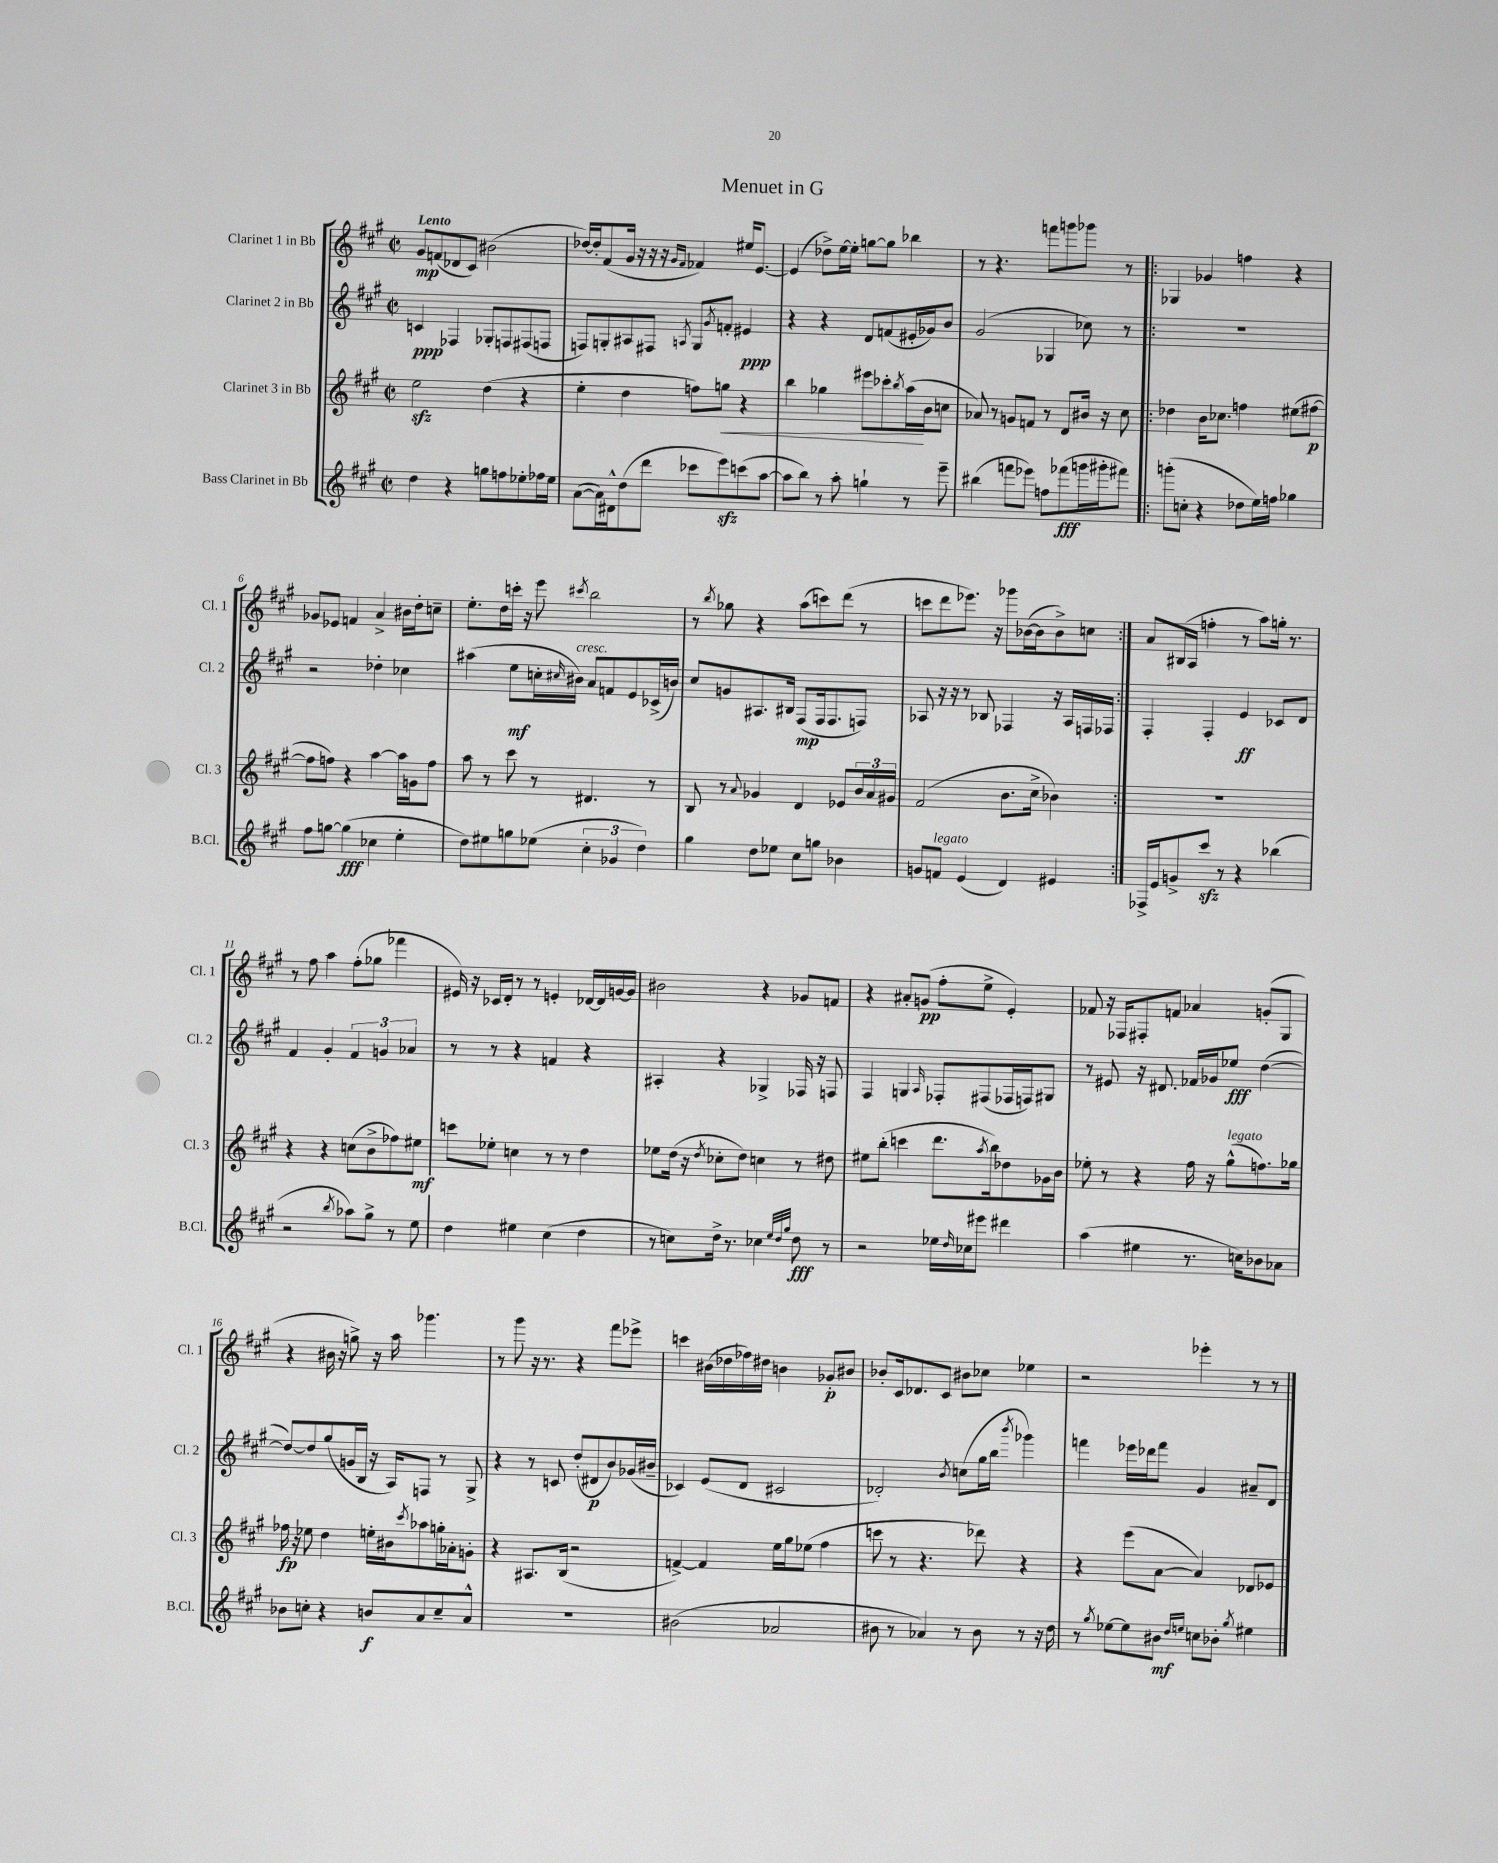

**kern	**dynam	**kern	**dynam	**kern	**dynam	**kern	**dynam
*part4	*part4	*part3	*part3	*part2	*part2	*part1	*part1
*staff4	*staff4	*staff3	*staff3	*staff2	*staff2	*staff1	*staff1
*I"Bass Clarinet in Bb	*	*I"Clarinet 3 in Bb	*	*I"Clarinet 2 in Bb	*	*I"Clarinet 1 in Bb	*
*I'B.Cl.	*	*I'Cl. 3	*	*I'Cl. 2	*	*I'Cl. 1	*
*clefG2	*	*clefG2	*	*clefG2	*	*clefG2	*
*k[f#c#g#]	*	*k[f#c#g#]	*	*k[f#c#g#]	*	*k[f#c#g#]	*
*M2/2	*	*M2/2	*	*M2/2	*	*M2/2	*
*met(c|)	*	*met(c|)	*	*met(c|)	*	*met(c|)	*
=1	=1	=1	=1	=1	=1	=1	=1
!	!	!	!	!	!	!LO:TX:a:B:t=Lento	!
4dd\	.	2eezz\	.	4cn/	ppp	8g#/L	mp
.	.	.	.	.	.	(8fn/	.
4r	.	.	.	4F-X/	.	8d-X/	.
.	.	.	.	.	.	8c#/J)	.
8ggn\L	.	(4dd\	.	8G-X'/L	.	(2b#X\	.
8ffn\	.	.	.	8Fn/	.	.	.
8ee-X'\	.	4r	.	(8F#X/	.	.	.
16ff-X\L	.	.	.	8Fn/J	.	.	.
16ee-\JJ	.	.	.	.	.	.	.
=2	=2	=2	=2	=2	=2	=2	=2
([8a\L	.	4ee'\	.	8Fn/L)	.	[16dd-X/LL)	.
.	.	.	.	.	.	16dd-'/J]	.
16a\L])	.	.	.	8Gn'/	.	(8f#/	.
16d#X^^\J	.	.	.	.	.	.	.
(8dd\	.	4dd\	.	8A#X/	.	16g#/Jk	.
.	.	.	.	.	.	16r	.
8ddd\J	.	.	.	8F#X/J	.	16r	.
.	.	.	.	.	.	16r	.
.	.	.	.	.	.	16qqg#/LL	.
.	.	.	.	8qAn/	.	16qqf#/JJ	.
8ccc-X\L	.	8ffn\L)	.	8G/L	.	4f-X/)	.
.	.	.	.	8qg#/	.	.	.
!	!	!	!LO:HP:b	!	!	!	!
8eeezz\)	.	8ggn\J	<	8fn'/J	.	.	.
(8cccn\	.	4r	.	4e#X/	ppp	16ee#X/KL	.
.	.	.	.	.	.	[8.e/J	.
[8aa\J	.	.	.	.	.	.	.
=3	=3	=3	=3	=3	=3	=3	=3
8aa\L]	.	4bb\	.	4r	.	(4e/]	.
8bb\J)	.	.	.	.	.	.	.
8r	.	4gg-X\	.	4r	.	8dd-X^\L)	.
8aa'\	.	.	.	.	.	[16ee\L	.
.	.	.	.	.	.	16ee'\JJ]	.
4ggn`\	.	8eee#X\L	.	8d/L	.	[8ggn\L	.
.	.	8ccc-X'\	.	(8fn/	.	8gg\J]	.
.	.	8qbb/	.	.	.	.	.
8r	.	(16aa\L	.	16e#X'/L	.	4bb-X\	.
.	.	16b\J	[	16g-X/J)	.	.	.
8eee~\	.	8ccn\J	.	8b/J	.	.	.
=4	=4	=4	=4	=4	=4	=4	=4
(4bb#X\	.	8a-X/)	.	(2g#/	.	8r	.
.	.	8r	.	.	.	4.r	.
8fffn\L	.	8gn/L	.	.	.	.	.
8eee-X\J)	.	8fn/J	.	.	.	.	.
8ffn\L	.	8r	.	4G-X/	.	8fffn\L	.
(8fff-X\	fff	8d/L	.	.	.	8gggn\	.
16gggn\L	.	16b#X/Jk	.	8cc-X\)	.	8ggg-X\J	.
16ggg#X'\J	.	16r	.	.	.	.	.
8fff#X\J)	.	8cc#\	.	8r	.	8r	.
=5!|:	=5!|:	=5!|:	=5!|:	=5!|:	=5!|:	=5!|:	=5!|:
(8gggn'\L	.	4dd-X\	.	1r	.	4G-X/	.
8ccn'\J	.	.	.	.	.	.	.
4r	.	16b\KL	.	.	.	4g-X/	.
.	.	8.cc-X\J	.	.	.	.	.
8dd-X\L	.	4ffn\	.	.	.	4ffn\	.
16ee\L)	.	.	.	.	.	.	.
16ffn\JJ	.	.	.	.	.	.	.
4gg-X\	.	(8ee#X\L	.	.	.	4r	.
.	.	[8ff#X\J	p	.	.	.	.
!!LO:LB:g=z
=6	=6	=6	=6	=6	=6	=6	=6
8ff#\L	.	8ff#\L]	.	2r	.	8g-X/L	.
[8ggn\J	.	8ffn\J)	.	.	.	8e-X/J	.
(4gg\]	fff	4r	.	.	.	4fn/	.
4cc-X\	.	[4aa\	.	4dd-X'\	.	4a^/	.
4ee'\	.	16aa\LL]	.	4cc-X\	.	16b#X\LL	.
.	.	16gn\J	.	.	.	16dd'\J	.
.	.	8ff\J	.	.	.	8ccn~\J	.
=7	=7	=7	=7	=7	=7	=7	=7
8dd\L)	.	8aa\	.	(4aa#X\	.	8.ee'\L	.
8ee#X\	.	8r	.	.	.	.	.
.	.	.	.	.	.	16dd\L	.
8ggn\	.	8ccc#\	.	8ee\L	mf	16cccn'\JJ	.
.	.	.	.	.	.	16r	.
(8ee-X\J	.	8r	.	16ccn'\L	.	8eee\	.
.	.	.	.	16qqcc#X/	.	.	.
!	!	!	!	!LO:TX:a:i:t=cresc.	!	!	!
.	.	.	.	16b#X\JJ)	.	.	.
.	.	.	.	.	.	8qccc#X/	.
6cc#'\	.	4.d#X/	.	8a/L	.	2bb\	.
.	.	.	.	8fn/	.	.	.
6g-X/	.	.	.	.	.	.	.
.	.	.	.	8e/	.	.	.
6dd\)	.	.	.	.	.	.	.
.	.	8r	.	(16c-X^/L	.	.	.
.	.	.	.	16bn/JJ)	.	.	.
=8	=8	=8	=8	=8	=8	=8	=8
4gg#\	.	8B/	.	8cc#/L	.	8r	.
.	.	.	.	.	.	8qbb/	.
.	.	8r	.	8gn/	.	8gg-X\	.
.	.	8qqa/	.	.	.	.	.
8dd\L	.	4g-X/	.	8.A#X/	.	4r	.
8ee-X\J	.	.	.	.	.	.	.
.	.	.	.	16B#X/Jk	.	.	.
8cc#\L	.	4d/	.	(8F#/L	mp	(8aa\L	.
8ggn\J	.	.	.	16F#/k	.	8cccn\)	.
.	.	.	.	8.F#/	.	.	.
4b-X\	.	8e-X/L	.	.	.	(8ddd\J	.
.	.	24b/L	.	8Fn/J)	.	8r	.
.	.	24a/	.	.	.	.	.
.	.	24g#X/JJ	.	.	.	.	.
=9	=9	=9	=9	=9	=9	=9	=9
8gn/L	.	(2f#/	.	8A-X/	.	8cccn\L	.
!LO:TX:a:i:t=legato	!	!	!	!	!	!	!
8fn/J	.	.	.	16r	.	8ddd\	.
.	.	.	.	16r	.	.	.
(4e/	.	.	.	8r	.	8.eee-X\J)	.
.	.	.	.	8B-X/	.	.	.
.	.	.	.	.	.	16r	.
4d/)	.	8.b\L	.	4F-X/	.	8ggg-X\L	.
.	.	.	.	.	.	([16b-X\L	.
.	.	16cc#^\Jk	.	.	.	16b-\J]	.
4e#X/	.	4b-X\)	.	16r	.	8b-^\)	.
.	.	.	.	16A-/LL	.	.	.
.	.	.	.	16Fn/	.	8ccn\J	.
.	.	.	.	16F-X/JJ	.	.	.
=10:|!	=10:|!	=10:|!	=10:|!	=10:|!	=10:|!	=10:|!	=10:|!
16F-X^/LL	.	1r	.	4F#'/	.	8a/L	.
16e/J	.	.	.	.	.	.	.
8gn^/	.	.	.	.	.	(16B#X/L	.
.	.	.	.	.	.	16A/JJ	.
8ccc#zz/J	.	.	.	4F#'/	.	4ffn'\	.
8r	.	.	.	.	.	.	.
4r	.	.	.	4e/	ff	8r	.
.	.	.	.	.	.	8aa\L)	.
(4bb-X\	.	.	.	8c-X/L	.	16ggn'\Jk	.
.	.	.	.	.	.	8.r	.
.	.	.	.	8d/J	.	.	.
!!LO:LB:g=z
=11	=11	=11	=11	=11	=11	=11	=11
2r	.	4r	.	4f#/	.	8r	.
.	.	.	.	.	.	8ff#\	.
.	.	4r	.	4g#'/	.	4aa\	.
8qbb/	.	.	.	.	.	.	.
8aa-X\L)	.	(8ccn\L	.	6f#/	.	(8ff#'\L	.
8gg#^\J	.	8b^\	.	.	.	8gg-X\J	.
.	.	.	.	6gn/	.	.	.
8r	.	8ff-X\)	.	.	.	4fff-X\	.
.	.	.	.	6a-X/	.	.	.
8ee\	.	8ee#X\J	mf	.	.	.	.
=12	=12	=12	=12	=12	=12	=12	=12
4dd\	.	8cccn\L	.	8r	.	16e#X/)	.
.	.	.	.	.	.	16r	.
.	.	8ee-X'\J	.	8r	.	16c-X/LL	.
.	.	.	.	.	.	16d'/JJ	.
4ee#X\	.	4ccn\	.	4r	.	8r	.
.	.	.	.	.	.	8r	.
(4cc#\	.	8r	.	4fn/	.	4en'/	.
.	.	8r	.	.	.	.	.
4dd\	.	4dd\	.	4r	.	[16d-X/LL	.
.	.	.	.	.	.	16d-/]	.
.	.	.	.	.	.	[16gn/	.
.	.	.	.	.	.	16g/JJ]	.
=13	=13	=13	=13	=13	=13	=13	=13
8r	.	8ee-X\L	.	4A#X'/	.	2b#X\	.
8ccn\L)	.	(16dd\Jk	.	.	.	.	.
.	.	16r	.	.	.	.	.
.	.	8qdd/	.	.	.	.	.
16dd^\Jk	.	8cc-X'\L	.	4r	.	.	.
8.r	.	.	.	.	.	.	.
.	.	8dd\J)	.	.	.	.	.
4cc-X\	.	4ccn\	.	4G-X^/	.	4r	.
32qqee/LLL	.	.	.	.	.	.	.
32qqdd/	.	.	.	.	.	.	.
32qqgg#/JJJ	.	.	.	.	.	.	.
8dd\	fff	8r	.	16F-X/	.	8g-X/L	.
.	.	.	.	16r	.	.	.
8r	.	8dd#X\	.	8Fn/	.	8fn/J	.
=14	=14	=14	=14	=14	=14	=14	=14
2r	.	8ee#X\L	.	4F#/	.	4r	.
.	.	(8bb'\J	.	.	.	.	.
.	.	4cccn\	.	4Gn/	.	8a#X'/L	.
.	.	.	.	.	.	(8gn/J	pp
.	.	.	.	16qqA/	.	.	.
16ee-X\LL	.	8.ddd\L	.	8F-X'/L	.	8ff#'\L	.
16qqdd/	.	.	.	.	.	.	.
16cc-X\J	.	.	.	.	.	.	.
8eee#X\J	.	.	.	(8F#X/	.	8ee^\J	.
.	.	8qaa/	.	.	.	.	.
.	.	16bb\k)	.	.	.	.	.
4ddd#X\	.	8dd-X\	.	16F-X/L	.	4e'/)	.
.	.	.	.	16Fn/J)	.	.	.
.	.	16g-X\L	.	8G#X/J	.	.	.
.	.	16b\JJ	.	.	.	.	.
=15	=15	=15	=15	=15	=15	=15	=15
(4aa\	.	8ee-X'\	.	8r	.	8f-X/	.
.	.	8r	.	8e#X/	.	16r	.
.	.	.	.	.	.	16F-X/KL	.
4ee#X\	.	4r	.	16r	.	8F#X'/	.
.	.	.	.	8.d#X/	.	.	.
.	.	.	.	.	.	8fn/J	.
8.r	.	16ff#\	.	16f-X/LL	.	4a-X/	.
.	.	16r	.	16g-X/J	.	.	.
!	!	!LO:TX:a:i:t=legato	!	!	!	!	!
.	.	(8gg#^^\L	.	8ee-X/J	fff	.	.
16ccn\KL)	.	.	.	.	.	.	.
8b-X\	.	8.ffn\)	.	([4dd\	.	(8gn'/L	.
8a-X\J	.	.	.	.	.	8G#/J	.
.	.	16gg-X\Jk	.	.	.	.	.
!!LO:LB:g=z
=16	=16	=16	=16	=16	=16	=16	=16
8b-X\L	.	16ff-X\	fp	8dd/L_)	.	4r	.
.	.	16r	.	.	.	.	.
8ccn'\J	.	8ee-X\	.	8dd/]	.	.	.
4r	.	4dd\	.	(8gg#/	.	16b#X\	.
.	.	.	.	.	.	16r	.
.	.	.	.	16gn/L	.	8ggn^\)	.
.	.	.	.	16B/JJ	.	.	.
8bn/L	f	16een'\LL	.	16r	.	16r	.
.	.	16b#X\J	.	16A/KL)	.	16aa\	.
.	.	8qccc#/	.	.	.	.	.
8a/	.	8aa-X\	.	8Fn/J	.	4.ggg-X\	.
8cc~/	.	16ggn'\L	.	8r	.	.	.
.	.	16a-X'\J	.	.	.	.	.
8a^^/J	.	8gn'\J	.	8G#^/	.	.	.
=17	=17	=17	=17	=17	=17	=17	=17
1r	.	4r	.	4r	.	8r	.
.	.	.	.	.	.	8ggg#\	.
.	.	8.A#X/L	.	8r	.	16r	.
.	.	.	.	.	.	8.r	.
.	.	.	.	8cn/	.	.	.
.	.	(16B/Jk	.	.	.	.	.
.	.	2r	.	(8dd'/L	.	4r	.
.	.	.	.	8d#X/	p	.	.
.	.	.	.	8b/)	.	8fff#\L	.
.	.	.	.	(16g-X/L	.	8eee-X^\J	.
.	.	.	.	16b#X~/JJ	.	.	.
=18	=18	=18	=18	=18	=18	=18	=18
(2b#X\	.	[4fn^/)	.	4c-X/)	.	4cccn\	.
.	.	4f/]	.	(8e/L	.	(16b#X\LL	.
.	.	.	.	.	.	16dd-X\	.
.	.	.	.	8d/J	.	16ff-X\)	.
.	.	.	.	.	.	16dd#X\JJ	.
2a-X/	.	16ee\LL	.	2c#X/	.	4bn\	.
.	.	16gg#\J	.	.	.	.	.
.	.	(8ee-X\J	.	.	.	.	.
.	.	4ff#\	.	.	.	8g-X'/L	p
.	.	.	.	.	.	8b#X/J	.
=19	=19	=19	=19	=19	=19	=19	=19
8b#X\	.	8cccn\	.	2d-X'/)	.	8b-X'/L	.
8r	.	8r	.	.	.	16c#/k	.
.	.	.	.	.	.	8.d-X/	.
4a-X/)	.	4.r	.	.	.	.	.
.	.	.	.	.	.	8c#/J	.
.	.	.	.	8qb/	.	.	.
8r	.	.	.	(8ccn\L	.	8b#X\L	.
8b#\	.	8ddd-X\)	.	16gg#\L	.	8cc-X\J	.
.	.	.	.	16bb\JJ	.	.	.
.	.	.	.	8qbbb/	.	.	.
8r	.	4r	.	4ggg-X\)	.	4ee-X\	.
16r	.	.	.	.	.	.	.
16dd\	.	.	.	.	.	.	.
=20	=20	=20	=20	=20	=20	=20	=20
8r	.	4r	.	4fffn\	.	2r	.
8qgg#/	.	.	.	.	.	.	.
[8ee-X\L	.	.	.	.	.	.	.
8ee-\]	.	(8eee\L	.	16eee-X\LL	.	.	.
.	.	.	.	16ddd-X\J	.	.	.
8b#X\J	mf	[8a\J	.	8fff\J	.	.	.
16qqdd/LL	.	.	.	.	.	.	.
16qqeen/JJ	.	.	.	.	.	.	.
8ccn\L	.	4a/])	.	4g#/	.	4eee-X'\	.
8b-X'\J	.	.	.	.	.	.	.
8qgg#/	.	.	.	.	.	.	.
4ee#X\	.	8d-X/L	.	8a#X~/L	.	8r	.
.	.	8e-X/J	.	8d/J	.	8r	.
==	==	==	==	==	==	==	==
*-	*-	*-	*-	*-	*-	*-	*-
